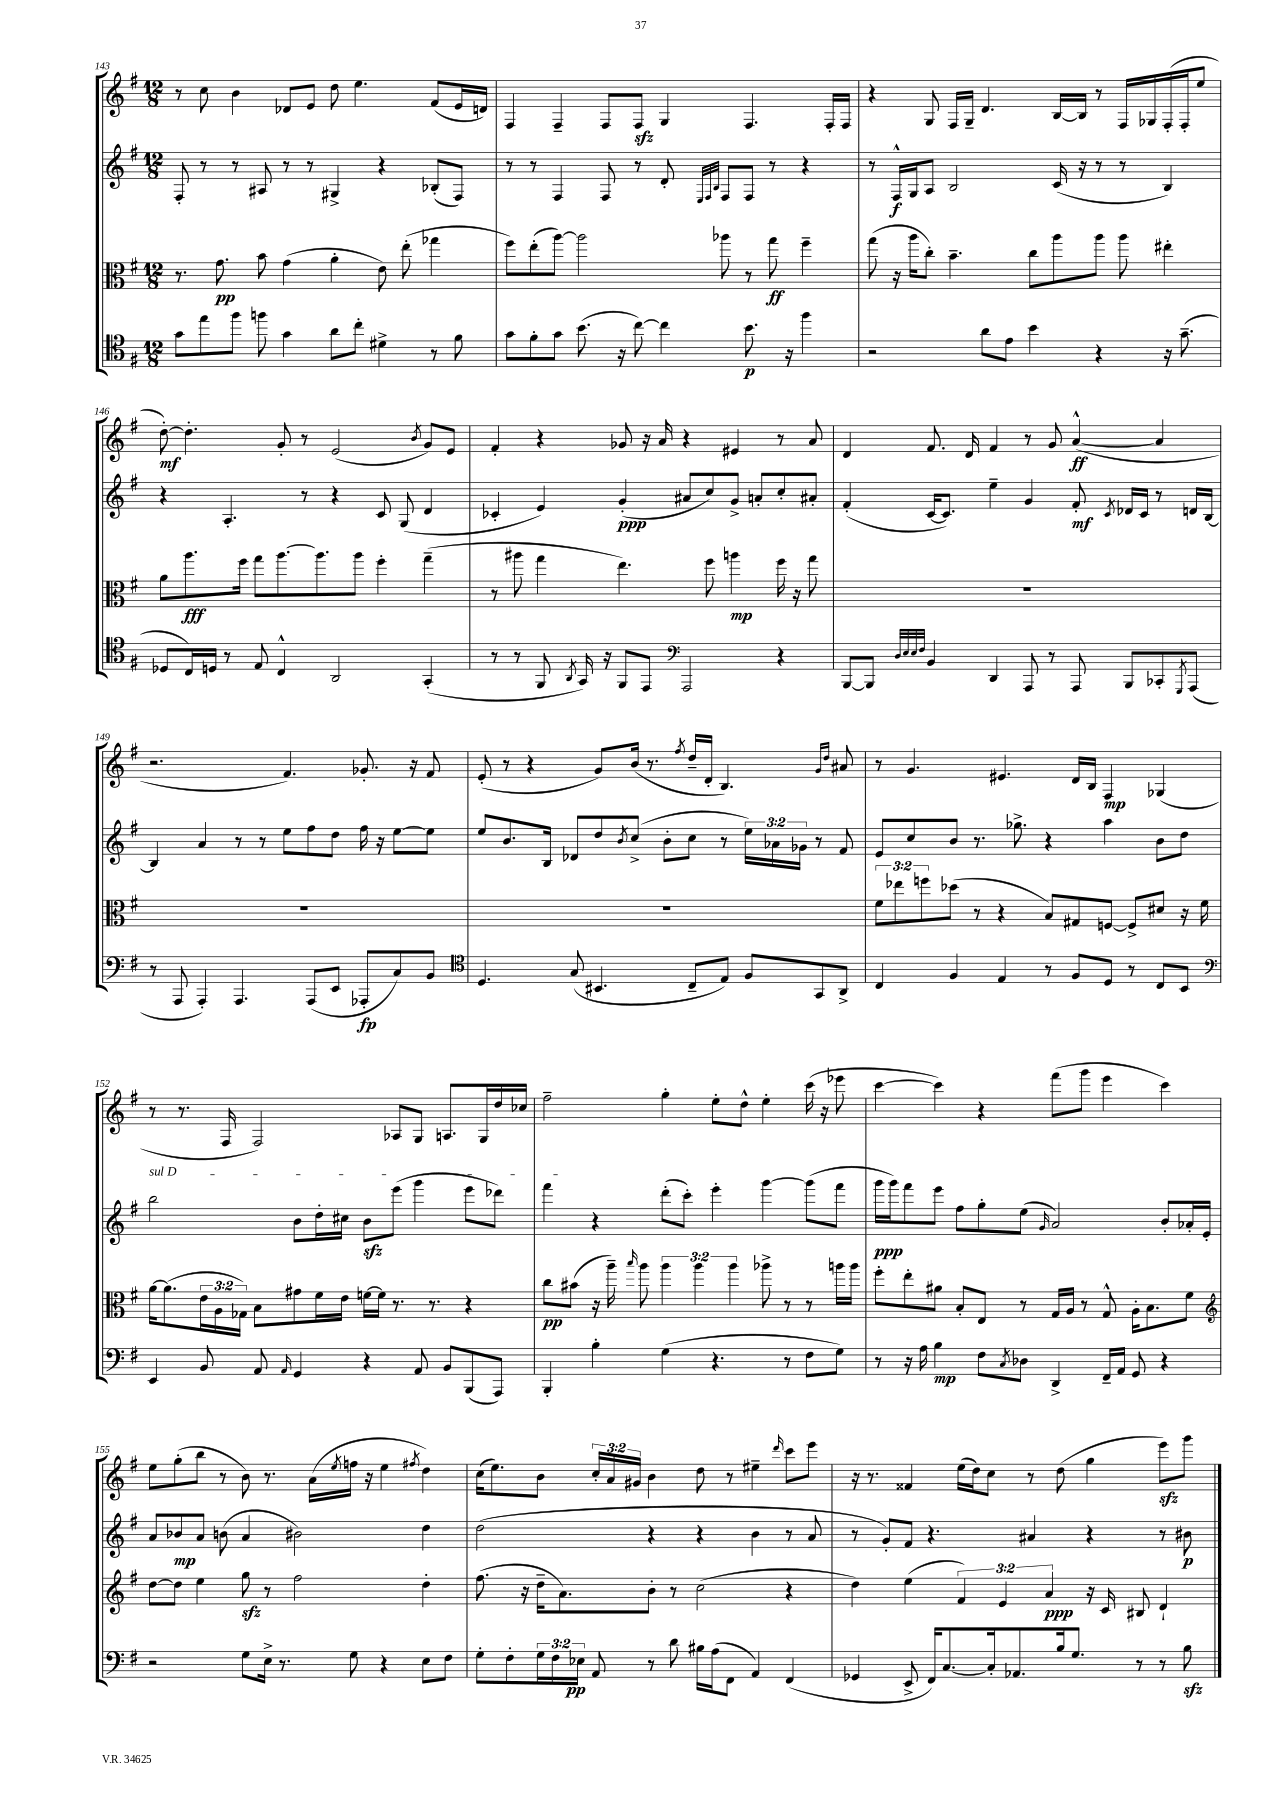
<<
\new StaffGroup <<
\new Staff = "s0" {
    \clef treble \key g \major \numericTimeSignature \time 12/8 \override Staff.TupletNumber.text = #tuplet-number::calc-fraction-text
    r8 c''8 b'4 des'8 e'8 d''8 e''4. fis'8( e'16 d'16) |
    fis4 fis4-- fis8 fis8\sfz g4 fis4. fis16-. fis16 |
    r4 g8 fis16 g16-- d'4. b16~ b16 r8 fis16 ges16 fis16-.( fis16-. e''8 |
    d''8~-.\mf) d''4.-. g'8-. r8 e'2( \acciaccatura { b'8 } g'8) e'8 |
    fis'4-. r4 ges'8 r16 a'16 r4 eis'4 r8 a'8 |
    d'4 fis'8. d'16 fis'4 r8 g'8 a'4~-^\ff( a'4 |
    r2. fis'4.) ges'8.-. r16 fis'8 |
    e'8-.( r8 r4 g'8) b'16( r8. \acciaccatura { fis''8 } d''16-- d'16-. b4.) \grace { g'16 d''16 } ais'8 |
    r8 g'4. eis'4. d'16 b16 fis4\mp ges4( |
    r8 r8. fis16 fis2) aes8 g8 a8. g16 d''16 ces''16 |
    fis''2-- g''4-. e''8-. d''8-^ e''4-. c'''16( r16 ees'''8 |
    c'''4~ c'''4) r4 fis'''8( g'''8 e'''4 c'''4) |
    e''8 g''8-.( b''8 r8 b'8) r8. a'16( \acciaccatura { e''8 } f''16 r16 e''4 \acciaccatura { fis''8 } d''4) |
    c''16( e''8.) b'8 \tuplet 3/2 { c''16-. a'16 gis'16 } b'4 d''8 r8 eis''4-- \grace { d'''16 } c'''8 e'''8 |
    r16 r8. fisis'4 e''16( d''16) c''8 r8 d''8( g''4 e'''8\sfz) g'''8 \bar "|." |
}
\new Staff = "s1" {
    \clef treble \key g \major \numericTimeSignature \time 12/8 \override Staff.TupletNumber.text = #tuplet-number::calc-fraction-text
    fis8-. r8 r8 ais8 r8 r8 gis4-> r4 bes8-.( fis8) |
    r8 r8 fis4 fis8 r8 d'8-. \grace { e32 fis32 b32 } fis8 fis8 r8 r4 |
    r8 fis16-^\f g16 a8 b2 c'16( r16 r8 r8 b4) |
    r4 a4.-. r8 r4 c'8 g8( d'4 |
    ces'4-. e'4) g'4-.\ppp( ais'8 c''8) g'8-> a'8-. c''8-. ais'8-. |
    fis'4-.( c'16~ c'8.) e''4-- g'4 fis'8-.\mf \acciaccatura { c'8 } des'16 c'16 r8 d'16 b16~ |
    b4 a'4 r8 r8 e''8 fis''8 d''8 fis''16 r16 e''8~ e''8 |
    e''8 b'8. b16 des'8 d''8 \acciaccatura { b'8 } c''8->( b'8-. c''8 r8 \tuplet 3/2 { e''16) aes'16 ges'16 } r8 fis'8 |
    e'8 c''8 b'8 r8. ges''8.-> r4 a''4 b'8 d''8 |
    \once \override TextSpanner.bound-details.left.text = \markup { \italic "sul D" } b''2\startTextSpan b'8 d''16-. cis''16 b'8\sfz e'''8( g'''4 e'''8 des'''8) |
    fis'''4\stopTextSpan r4 d'''8-.( c'''8-.) e'''4-. g'''4~ g'''8( fis'''8 |
    g'''16\ppp g'''16) fis'''8 e'''8 fis''8 g''8-. e''8( \grace { g'16 } a'2) b'8-. aes'16-. e'16-. |
    a'8 bes'8\mp a'8 b'8( a'4 bis'2) d''4 |
    d''2( r4 r4 b'4 r8 a'8 |
    r8 g'8-.) fis'8 r4. ais'4 r4 r8 bis'8\p \bar "|." |
}
\new Staff = "s2" {
    \clef alto \key g \major \numericTimeSignature \time 12/8 \override Staff.TupletNumber.text = #tuplet-number::calc-fraction-text
    r8. g'8.\pp b'8 g'4( a'4-. e'8) e''8-.( ges''4 |
    fis''8) e''8-.( a''8~) a''2 aes''8 r8 g''8\ff fis''4-- |
    g''8( r16 a''16 c''8-.) b'4.-- c''8 a''8 a''8 a''8 eis''4-. |
    a'8 a''8.\fff fis''16 g''8 a''8.~ a''8. a''8 fis''4-. g''4--( |
    r8 ais''8 g''4 e''4.) fis''8 a''4\mp fis''16 r16 g''8 |
    R1. |
    R1. |
    R1. |
    \tuplet 3/2 { fis'8 ees''8 f''8 } des''8( r8 r4 b8) gis8 f8~ f8-> dis'8 r16 fis'16 |
    a'16~ a'8.( \tuplet 3/2 { e'16 a16 ges16) } b8 gis'8 fis'16 e'16 f'16~ f'16 r8. r8. r4 |
    c''8\pp bis'8( r16 a''16--) \grace { b''16 } a''8 \tuplet 3/2 { a''4 a''4 a''4 } aes''8-> r8 r8 a''16 a''16 |
    fis''8-. e''8-. ais'8 b8-. e8 r8 g16 a16 r8 g8-^ a16-. b8. fis'8 |
    \clef treble d''8~ d''8 e''4 g''8\sfz r8 fis''2 d''4-. |
    fis''8.( r16 d''16-- a'8.) b'8-. r8 c''2( r4 |
    d''4) e''4( \tuplet 3/2 { fis'4) e'4 a'4\ppp } r16 c'16 bis8 d'4-! \bar "|." |
}
\new Staff = "s3" {
    \clef tenor \key g \major \numericTimeSignature \time 12/8 \override Staff.TupletNumber.text = #tuplet-number::calc-fraction-text
    g'8 e''8 fis''8 f''8 g'4 a'8 c''8-. dis'4-> r8 fis'8 |
    g'8 fis'8-. g'8 b'8.( r16 c''8~) c''4 b'8.\p r16 fis''4 |
    r2 a'8 e'8 b'4 r4 r16 g'8.--( |
    des8 c16) d16 r8 e8 c4-^ a,2 g,4-.( |
    r8 r8 fis,8 \acciaccatura { a,8 } g,16) r16 fis,8 e,8 \clef bass a,,2 r4 |
    b,,8~ b,,8 \grace { d32 e32 e32 fis32 } b,4 d,4 a,,8 r8 a,,8 b,,8 ces,8-. \acciaccatura { g,,8 } a,,8( |
    r8 a,,8 a,,4-.) a,,4. a,,8( e,8 aes,,8-.\fp c8) b,8 |
    \clef tenor d4. g8( bis,4. c8-- e8) fis8 g,8 a,8-> |
    c4 fis4 e4 r8 fis8 d8 r8 c8 b,8 |
    \clef bass e,4 b,8 a,8 \grace { a,16 } g,4 r4 a,8 b,8 b,,8( a,,8) |
    b,,4-. b4-. g4( r4. r8 fis8 g8) |
    r8 r16 a16 b4\mp fis8 \acciaccatura { c8 } des8 d,4-> fis,16-- a,16 g,8 r4 |
    r2 g8 e16-> r8. g8 r4 e8 fis8 |
    g8-. fis8-. \tuplet 3/2 { g16 fis16 ees16\pp } a,8 r8 d'8 bis16 a16( fis,8 a,4) fis,4( |
    ges,4 e,8-> fis,16) c8.~ c16-. aes,8. b16 g8. r8 r8 b8\sfz \bar "|." |
}
>>
>>
\layout { \context { \Score currentBarNumber = #143 } }
